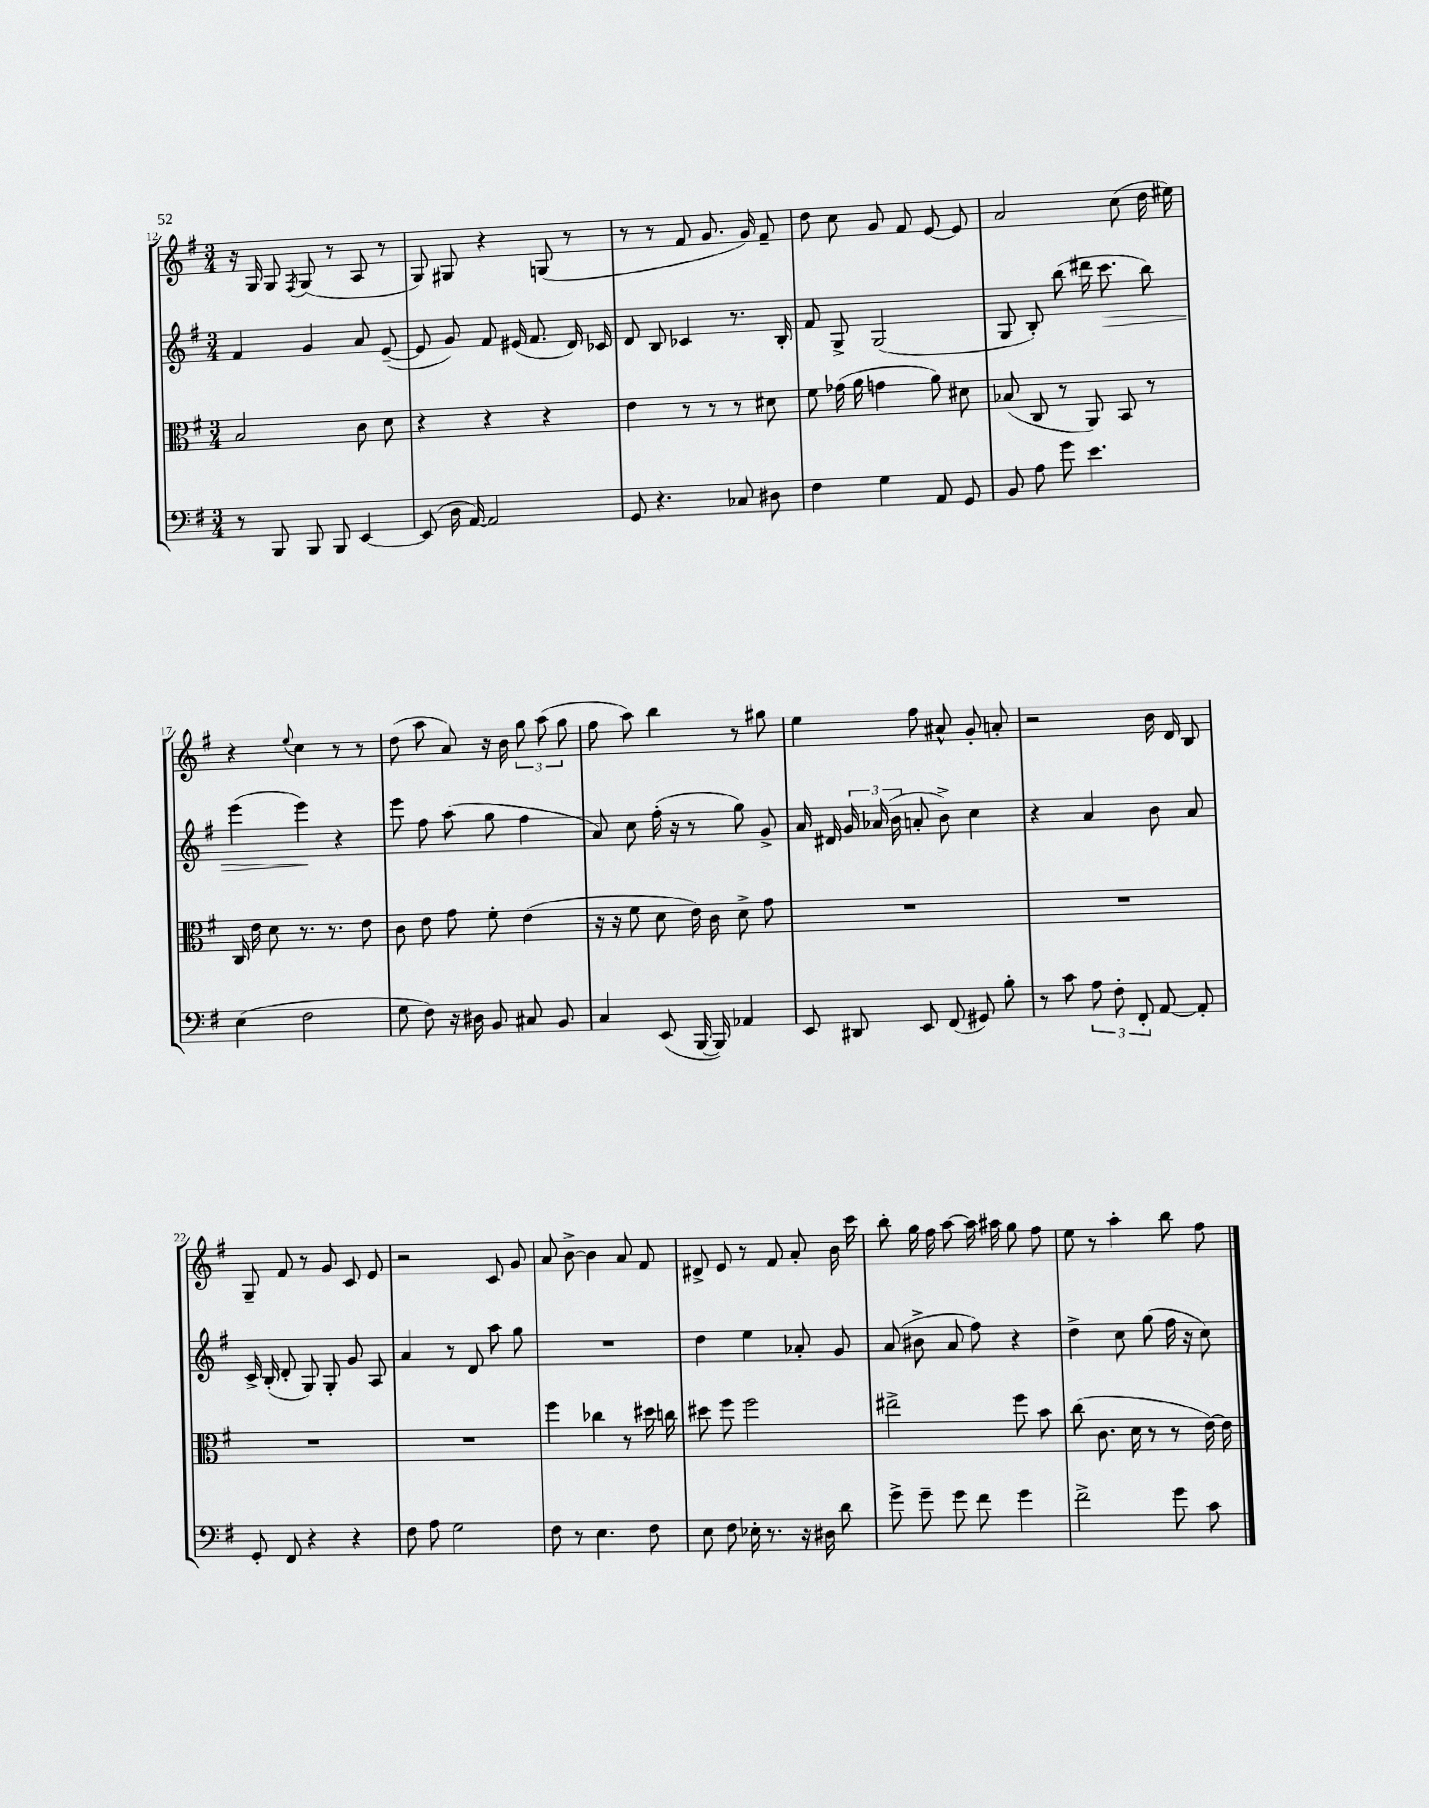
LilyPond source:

<<
\new StaffGroup <<
\new Staff = "s0" {
    \clef treble \key g \major \numericTimeSignature \time 3/4
    \autoBeamOff r16 g16 g8 \acciaccatura { fis8 } g8( r8 a8 r8 |
    g8) gis8 r4 g8( r8 |
    r8 r8 fis'8 g'8. g'16) fis'8-- |
    d''8 c''8 g'8 fis'8 e'8~ e'8 |
    a'2 c''8( d''16 eis''16) |
    r4 \appoggiatura { e''8 } c''4 r8 r8 |
    d''8( a''8 a'8) r16 b'16 \tuplet 3/2 { g''8 a''8( g''8 } |
    fis''8 a''8) b''4 r8 gis''8 |
    e''4 fis''8 ais'8-^ g'8-. a'8-. |
    r2 b'16 d'16 b8 |
    g8-- fis'8 r8 g'8 c'8 e'8 |
    r2 c'8 g'8 |
    a'8 b'8~-> b'4 a'8 fis'8 |
    dis'8-> e'8 r8 fis'8 a'8-. b'16 c'''16 |
    b''8-. g''16 fis''16 a''8~ a''16 ais''16 g''8 fis''8 |
    e''8 r8 a''4-. b''8 fis''8 \bar "|." |
}
\new Staff = "s1" {
    \clef treble \key g \major \numericTimeSignature \time 3/4
    \autoBeamOff fis'4 g'4 a'8 e'8~--( |
    e'8 g'8) fis'8 eis'16( fis'8. d'16) ces'16 |
    d'8 b8 ces'4 r8. b16-. |
    fis'8 g8-> g2( |
    g8 b8-.) b''8( dis'''16 c'''8.\> b''8) |
    e'''4( e'''4\!) r4 |
    e'''8 fis''8 a''8( g''8 fis''4 |
    a'8) c''8 fis''16-.( r16 r8 g''8) g'8-> |
    a'16 dis'16 \tuplet 3/2 { g'16 aes'16( b'16 } a'8-. b'8->) c''4 |
    r4 a'4 b'8 a'8 |
    c'16-> b16-.( d'8-. g8) g8-. g'8 a8 |
    a'4 r8 d'8 a''8 g''8 |
    R2. |
    d''4 e''4 aes'8-. g'8 |
    a'8( bis'8-> a'8 fis''8) r4 |
    d''4-> c''8 g''8( fis''16 r16 c''8) \bar "|." |
}
\new Staff = "s2" {
    \clef alto \key g \major \numericTimeSignature \time 3/4
    \autoBeamOff b2 c'8 d'8 |
    r4 r4 r4 |
    e'4 r8 r8 r8 dis'8 |
    fis'8 ges'16( a'16 g'4 a'8) dis'8 |
    bes8( c8 r8 a,8) b,8 r8 |
    c16 e'16 d'8 r8. r8. e'8 |
    c'8 e'8 g'8 fis'8-. e'4( |
    r16 r16 fis'8 d'8 e'16) c'16 d'8-> g'8 |
    R2. |
    R2. |
    R2. |
    R2. |
    fis''4 ces''4 r8 dis''16 c''16 |
    dis''8 fis''8 fis''2 |
    eis''2-> fis''8 b'8 |
    c''8( c'8. d'16 r8 r8 e'16~) e'16 \bar "|." |
}
\new Staff = "s3" {
    \clef bass \key g \major \numericTimeSignature \time 3/4
    \autoBeamOff r8 b,,8 b,,8 b,,8 e,4~ |
    e,8( d16 a,16~) a,2 |
    g,8 r4. ces8 dis8 |
    fis4 g4 a,8 g,8 |
    b,8 a8 g'8 e'4. |
    e4( fis2 |
    g8 fis8) r16 dis16 b,8 cis8 b,8 |
    c4 e,8( b,,16~ b,,16) aes,4 |
    e,8 dis,8 e,8 fis,8( gis,8) b8-. |
    r8 c'8 \tuplet 3/2 { a8 fis8-. fis,8-. } a,8~ a,8-. |
    g,8-. fis,8 r4 r4 |
    fis8 a8 g2 |
    fis8 r8 e4. fis8 |
    e8 fis8 ees16-. r8. r16 dis16 d'8 |
    g'8-> g'8-- g'8 fis'8 g'4 |
    fis'2-> g'8 c'8 \bar "|." |
}
>>
>>
\layout { \context { \Score currentBarNumber = #12 } }
